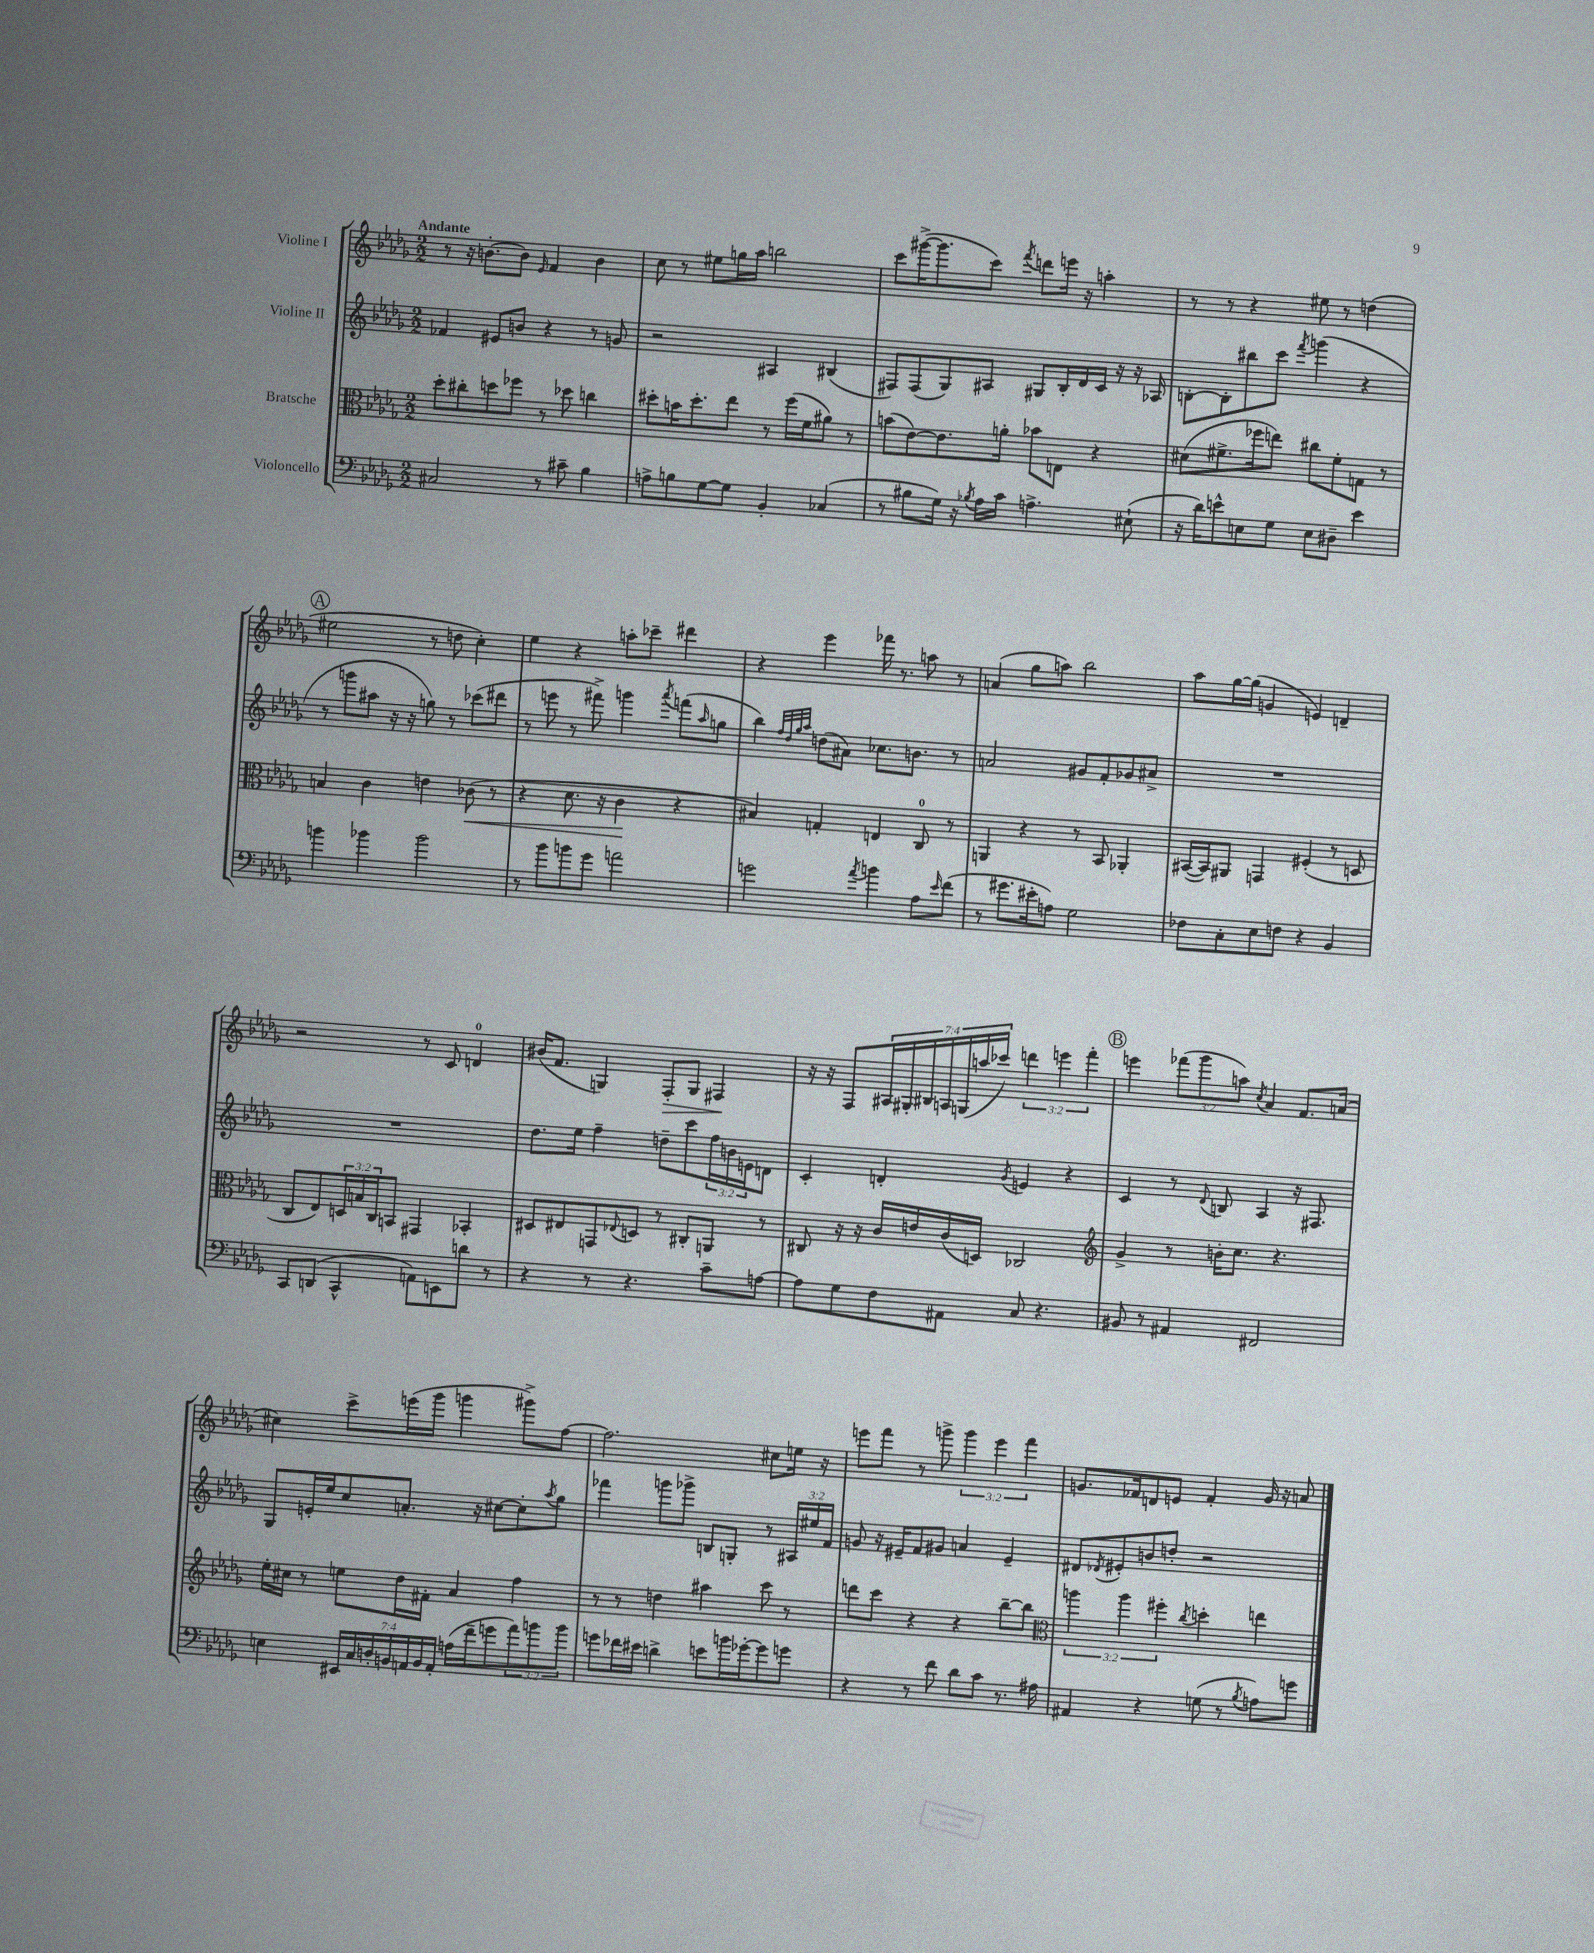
<<
\new StaffGroup <<
\new Staff = "s0" \with { instrumentName = "Violine I" } {
    \clef treble \key des \major \numericTimeSignature \time 2/2 \override Staff.TupletNumber.text = #tuplet-number::calc-fraction-text \tempo "Andante"
    r8 r16 b'8.~-. b'8 \grace { ees'16 } f'4 b'4 |
    c''8 r8 eis''8 g''16 aes''16 b''2 |
    c'''8 gis'''16~->( gis'''8. c'''8) \acciaccatura { f'''8 } d'''8 e'''16 r16 a''4-. |
    r8 r8 r4 eis''8 r8 d''4( |
    \mark \markup { \circle "A" } eis''2 r8 d''8 c''4-.) |
    ees''4 r4 a''8-. ces'''8-- dis'''4 |
    r4 ees'''4 fes'''16 r8. a''8 r8 |
    a'4( ges''8 a''8) bes''2 |
    aes''8 ges''16~ ges''16( g'4 e'4) d'4-- |
    r2 r8 c'8 d'4-0 |
    bis'16( f'8. g4) f8-.\> g8 fis4\! |
    r16 r16 f8 \tuplet 7/4 { ais16 gis16-. bis16 a16 g16( a''16 ces'''16) } \tuplet 3/2 { d'''4 e'''4 f'''4-. } |
    \mark \markup { \circle "B" } e'''4 \tuplet 3/2 { fes'''8( ges'''8 a''8) } \acciaccatura { c''8 } aes'4 f'8. a'16( |
    cis''4) c'''8-> e'''16( ges'''16 g'''4 gis'''8->) f''8~ |
    f''2. cis''8 e''16 r16 |
    e'''8 f'''8 r8 g'''8-> \tuplet 3/2 { g'''4 e'''4 f'''4 } |
    g'8. fes'16 d'8 e'8 fes'4-. g'16 r16 a'8 \bar "|." |
}
\new Staff = "s1" \with { instrumentName = "Violine II" } {
    \clef treble \key des \major \numericTimeSignature \time 2/2 \override Staff.TupletNumber.text = #tuplet-number::calc-fraction-text
    fes'4 eis'8 b'8 r4 r8 g'8 |
    r2 ais4 bis4( |
    fis8) fis8( ges8) ais8 gis8 bes16-. des'16 c'16 r16 r16 aes16 |
    b8~-. b8-. bis''8 c'''8 \acciaccatura { f'''8 } g'''4( r4 |
    \mark \markup { \circle "A" } r8 g'''8 ais''8 r16 r16 g''8) r8 ces'''8( dis'''8 |
    r8 e'''8 r8 fis'''8->) g'''4 \acciaccatura { aes'''8 } f'''8( \grace { aes''16 } g''8 |
    bes''4) \grace { f''32 des''32 ges''32 aes''32 } d''8( ais'8) ces''8. b'8. r8 |
    a'2 gis'8 f'8-. ges'8 ais'8-> |
    R1 |
    R1 |
    des''8. ees''16 f''4-- d''8-- c'''8 \tuplet 3/2 { f''16 b'16 e'16 } d'8 |
    c'4-. d'4-. \acciaccatura { ges'8 } e'4 r4 |
    \mark \markup { \circle "B" } c'4 r8 \appoggiatura { des'8 } b8 aes4 r16 fis8. |
    ges8 e'16-. ees''16 c''8 a'8.-. r16 cis''8~ cis''8-. \acciaccatura { aes''8 } ges''8 |
    fes'''4 g'''8 ges'''8-> b8 g8-. r8 \tuplet 3/2 { ais16 eis''16 f'16 } |
    g'8 r16 eis'16-- f'8 gis'8 a'4 eis'4-- |
    dis'8 \acciaccatura { des'8 } eis'8-. b'8 d''8-. r2 \bar "|." |
}
\new Staff = "s2" \with { instrumentName = "Bratsche" } {
    \clef alto \key des \major \numericTimeSignature \time 2/2 \override Staff.TupletNumber.text = #tuplet-number::calc-fraction-text
    des''8-. cis''8-. d''8 fes''8 r8 des''8 c''4 |
    dis''8-. b'16 dis''8.-. ees''8 r8 f''16( f'16 ais'8) r8 |
    b'8( ees'8~) ees'8. a'16-. bes'8 e8 r4 |
    dis'8( fis'8.-> fes''16 e''8) cis''8 fis'8-. g8 r8 |
    \mark \markup { \circle "A" } b4 c'4 e'4 ces'8\<( r8 |
    r4 des'8. r16 c'4\! r4 |
    bis4) g4-. e4 c8-0 r8 |
    a,4 r4 r8 bes,8 aes,4-. |
    bis,16~( bis,16) ais,8 g,4 fis4-.( r8 d8 |
    c8 ees8) \tuplet 3/2 { d16 b16 c16 } b,8 gis,4 bes,4-. |
    dis8 eis8 g,8 \appoggiatura { ees8 } d8 r8 cis8-. a,8 r8 |
    cis8 r16 r16 c'16 e'16 c'16( d16) ces2 |
    \mark \markup { \circle "B" } \clef treble ges'4-> r8 b'16-. c''8. r4. |
    ees''16-. cis''16 r8 e''8 des''16 fis'16-. aes'4 f''4 |
    r8 r8 d''4 ais''4 c'''8 r8 |
    d'''8 c'''8 r4 r4 bes''8~-- bes''8 |
    \clef alto \tuplet 3/2 { a''4 a''4 fis''4-. } \acciaccatura { c''8 } d''4-. e''4 \bar "|." |
}
\new Staff = "s3" \with { instrumentName = "Violoncello" } {
    \clef bass \key des \major \numericTimeSignature \time 2/2 \override Staff.TupletNumber.text = #tuplet-number::calc-fraction-text
    cis2 r8 cis'8-- bes4 |
    a8-> b8 ges8~ ges8 bes,4-. ces4( |
    r8 bis8 ges16) r16 \acciaccatura { bes8 } aes16 c'16 a4.-> eis8-!( |
    r16 des'16) e'8-^ e8 ges8 e8 dis8-- e'4 |
    \mark \markup { \circle "A" } b'4 bes'4 bes'2 |
    r8 bes'8 b'8 ges'8 a'2 |
    g'2 \acciaccatura { aes'8 } b'4 aes8 \grace { ees'16 } f'8( |
    r8 gis'8. eis'16-. a8) ges2 |
    fes8 c8-. ees8 f8 r4 bes,4 |
    c,8 d,8( c,4-^ a,8) e,8 d'8 r8 |
    r4 r8 r4. c'8-- a8~ |
    a8 ges8 f8 ais,8 c8 r4. |
    \mark \markup { \circle "B" } bis,8 r8 ais,4 fis,2 |
    e4 \tuplet 7/4 { eis,16 c16 d16-. b,16 a,16 b,16 a,16-. } a16( f'16-- g'8 \tuplet 3/2 { aes'8) b'8 b'8 } |
    g'8 fes'16 eis'16 d'4-> e'8 b'16 ges'16~-. ges'8 g'8 |
    r4 r8 f'8 des'8 c'8 r8. ais16 |
    ais,4 r4 g8( r8 \acciaccatura { bes8 } a8) g'8 \bar "|." |
}
>>
>>
\layout { \context { \Score \remove "Bar_number_engraver" } }
